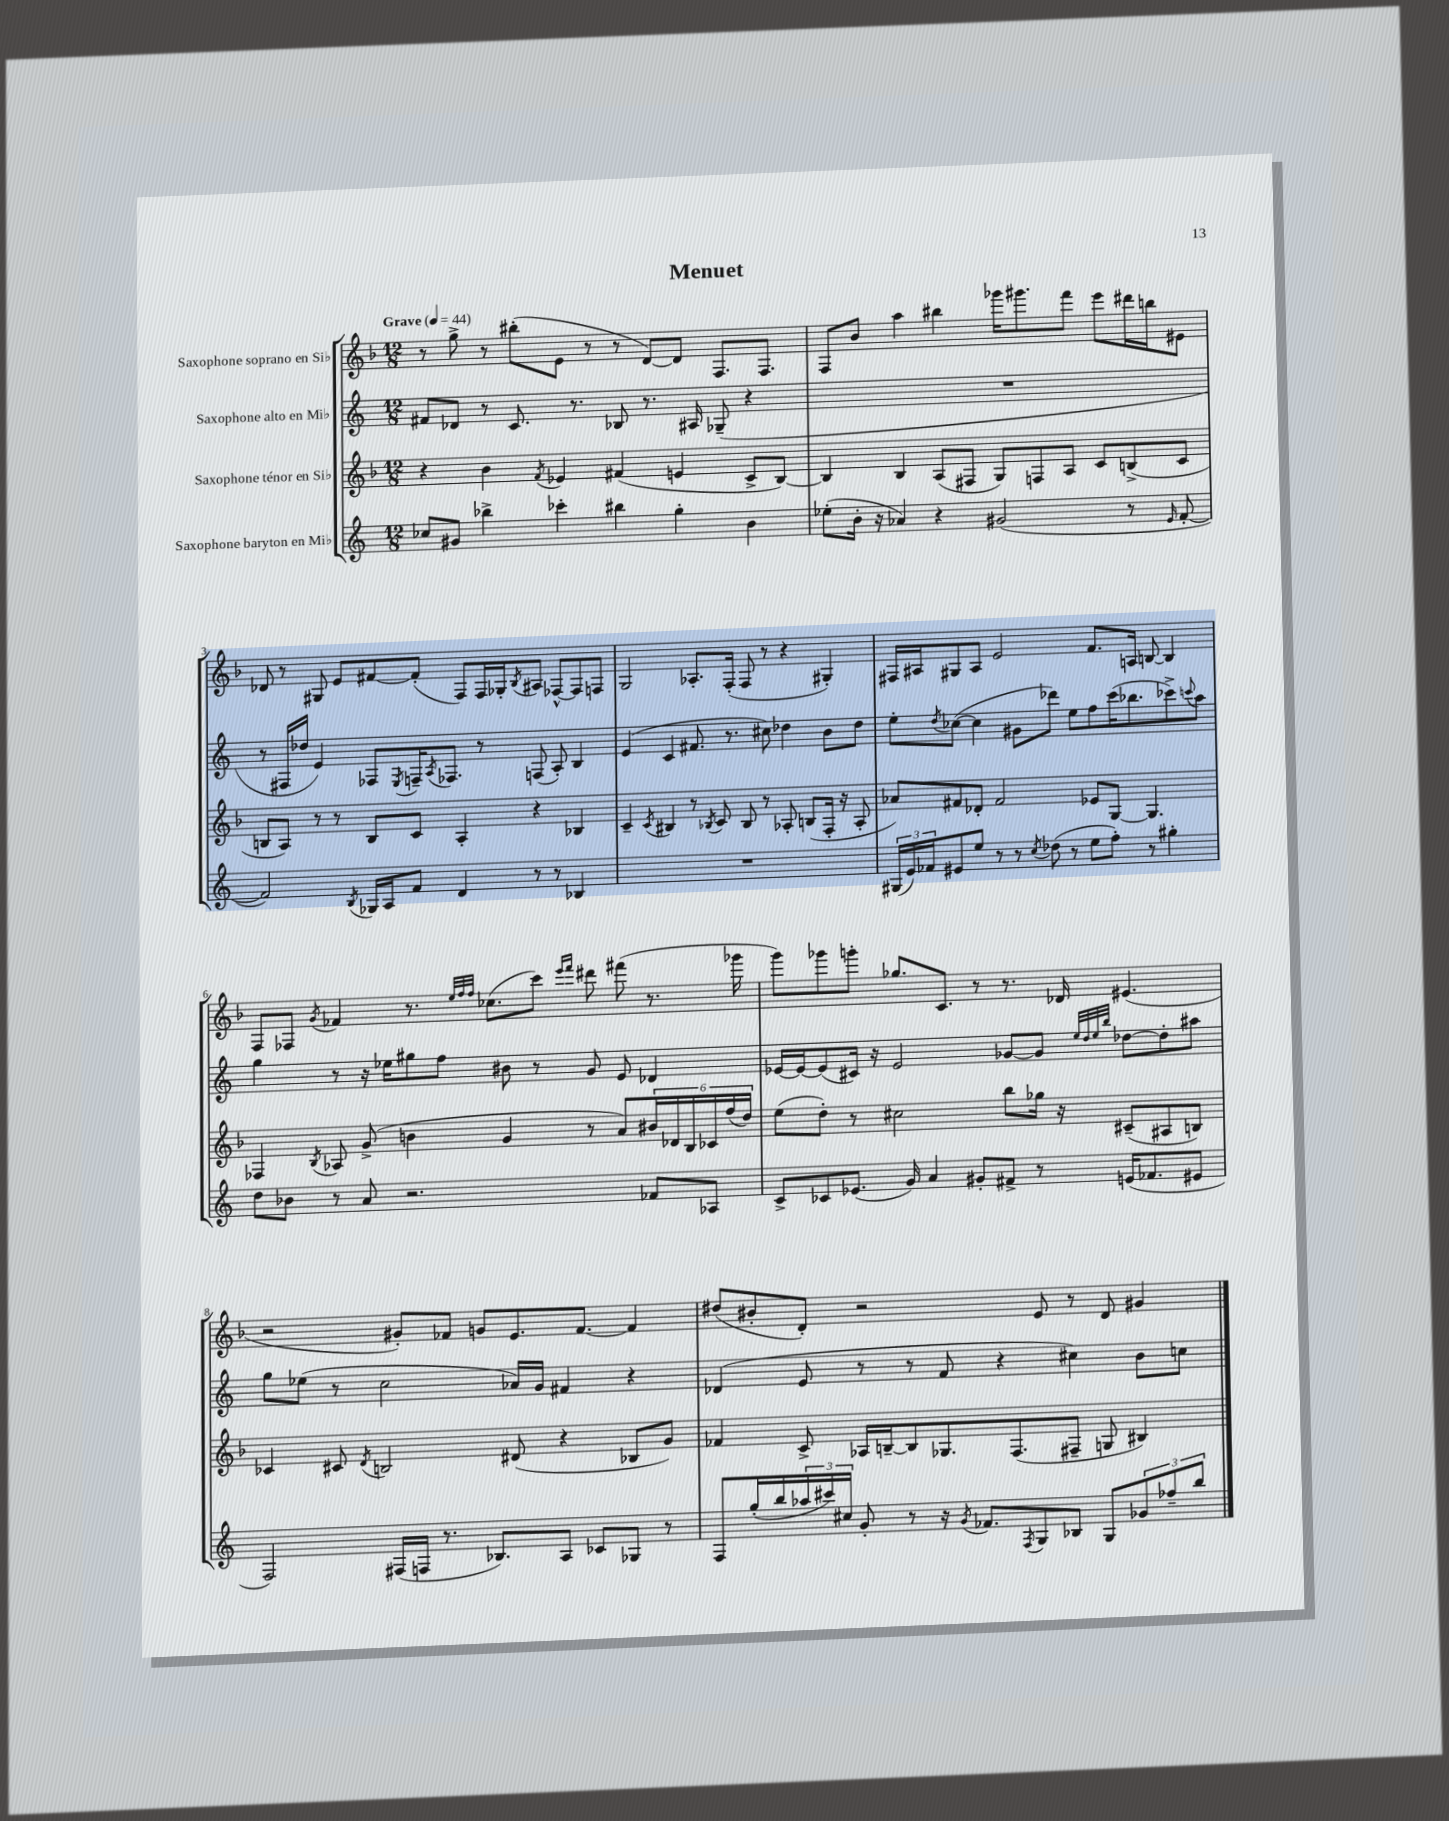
\header { title = "Menuet" }
<<
\new StaffGroup <<
\new Staff = "s0" \with { instrumentName = "Saxophone soprano en Sib" } {
    \clef treble \key f \major \numericTimeSignature \time 12/8 \tempo "Grave" 4 = 44
    r8 g''8-> r8 bis''8-.( e'8 r8 r8 d'8~) d'8 f8. f8. |
    f8 bes'8 a''4 bis''4 ges'''16 gis'''8. f'''8 e'''8 dis'''16 b''16 eis'8 |
    des'8 r8 gis8 e'8 fis'8~ fis'8-.( f8) f16 ges16-. \acciaccatura { bes8 } ais8 fes8~-^ fes8 f8 |
    g2 aes8.-. f16-.( f8 r8 r4 gis4-.) |
    fis16 ais16 gis8 ais8 e'2 f'8. a16 b8~ b4 |
    f8 fes8 \acciaccatura { g'8 } fes'4 r8. \grace { e''32 f''32 f''32 } ces''8.( c'''8) \grace { e'''16 f'''16 } dis'''8 fis'''8( r8. ges'''16 |
    g'''8) ges'''8 g'''8-. ges''8. c'8. r8 r8. des'16 eis'4.( |
    r2 gis'8-.) fes'8 g'8 e'8. fes'8.~ fes'4 |
    dis''8( bis'8-. d'8-.) r2 e'8 r8 d'8 gis'4 \bar "|." |
}
\new Staff = "s1" \with { instrumentName = "Saxophone alto en Mib" } {
    \clef treble \key c \major \numericTimeSignature \time 12/8
    fis'8 des'8 r8 c'8. r8. bes8 r8. ais16 ges8--( r4 |
    R1. |
    r8 fis16 des''16 e'4) fes8 \acciaccatura { e8 } f16-- \acciaccatura { a8 } fes8. r8 f8( a8-.) b4 |
    e'4( c'4 fis'8. r8. cis''8) des''4 b'8 des''8 |
    e''8-. \acciaccatura { d''8 } ces''8~( ces''4 gis'8 des'''8) e''8 f''8 c'''16( bes''8. ces'''8->) \appoggiatura { c'''8 } a''8 |
    g''4 r8 r16 ees''16 gis''8 f''8 bis'8 r8 g'8 e'8 des'4 |
    ees'16~ ees'16~ ees'8( cis'16) r16 ees'2 ges'8~ ges'8 \grace { e''32 d''32 e''32 b''32 } des''8~ des''8-. ais''8 |
    g''8 ees''8( r8 c''2 aes'16) g'16 fis'4 r4 |
    des'4( e'8 r8 r8 f'8 r4 cis''4) b'8 c''8 \bar "|." |
}
\new Staff = "s2" \with { instrumentName = "Saxophone ténor en Sib" } {
    \clef treble \key f \major \numericTimeSignature \time 12/8
    r4 bes'4 \acciaccatura { f'8 } ees'4 fis'4( e'4 c'8-> bes8~) |
    bes4 bes4 a8( fis8 g8) f8 a8 c'8 b8->( c'8 |
    b8 a8) r8 r8 b8 c'8 a4-. r4 bes4 |
    c'4-- \acciaccatura { c'8 } bis4 r8 \acciaccatura { bes8 } c'8 bes8 r8 aes8-. b8( f16-. r16 aes8-. |
    aes'8) fis'8 des'8-. fis'2 ees'8 g8~ g4. |
    fes4 \acciaccatura { bes8 } aes8 g'8->( b'4 g'4 r8 a'8) \tuplet 6/4 { bis'16 des'16 bes16 ces'16 f''16( d''16) } |
    e''8( d''8-.) r8 cis''2 bes''8 ges''16 r16 cis'8--( ais8 b8) |
    ces'4 cis'8 \acciaccatura { d'8 } b2 dis'8( r4 bes8 g'8) |
    fes'4 c'8-> aes16 b16~-- b8 ges8. f8.( fis8-- g8 bis4) \bar "|." |
}
\new Staff = "s3" \with { instrumentName = "Saxophone baryton en Mib" } {
    \clef treble \key c \major \numericTimeSignature \time 12/8
    ces''8 gis'8 bes''4-> ces'''4-. bis''4 g''4-. b'4 |
    ees''8-.( b'16-. r16 aes'4) r4 gis'2( r8 \grace { e'16 } f'8~-. |
    f'2) \acciaccatura { b8 } ges16 a16 f'8 d'4 r8 r8 bes4 |
    R1. |
    \tuplet 3/2 { gis16( e'16) fes'16 } eis'8 e''8 r8 r8 \acciaccatura { c''8 } des''8( r8 e''8 f''8-.) r8 gis''4-. |
    d''8 bes'8 r8 a'8 r2. fes'8 aes8 |
    c'8-> ces'8 ees'8.( g'16) a'4 gis'8-. fis'8-> r8 e'16( fes'8. eis'8 |
    f2) fis16( f16 r8. bes8.) a8 ces'8 ges8 r8 |
    f8 g''16-.( b''16 \tuplet 3/2 { aes''16 cis'''16) cis''16 } g'8-. r8 r16 \acciaccatura { g'8 } fes'8. \acciaccatura { f8 } g8 bes8 g8 \tuplet 3/2 { ges'8 fes''8-- b''8 } \bar "|." |
}
>>
>>
